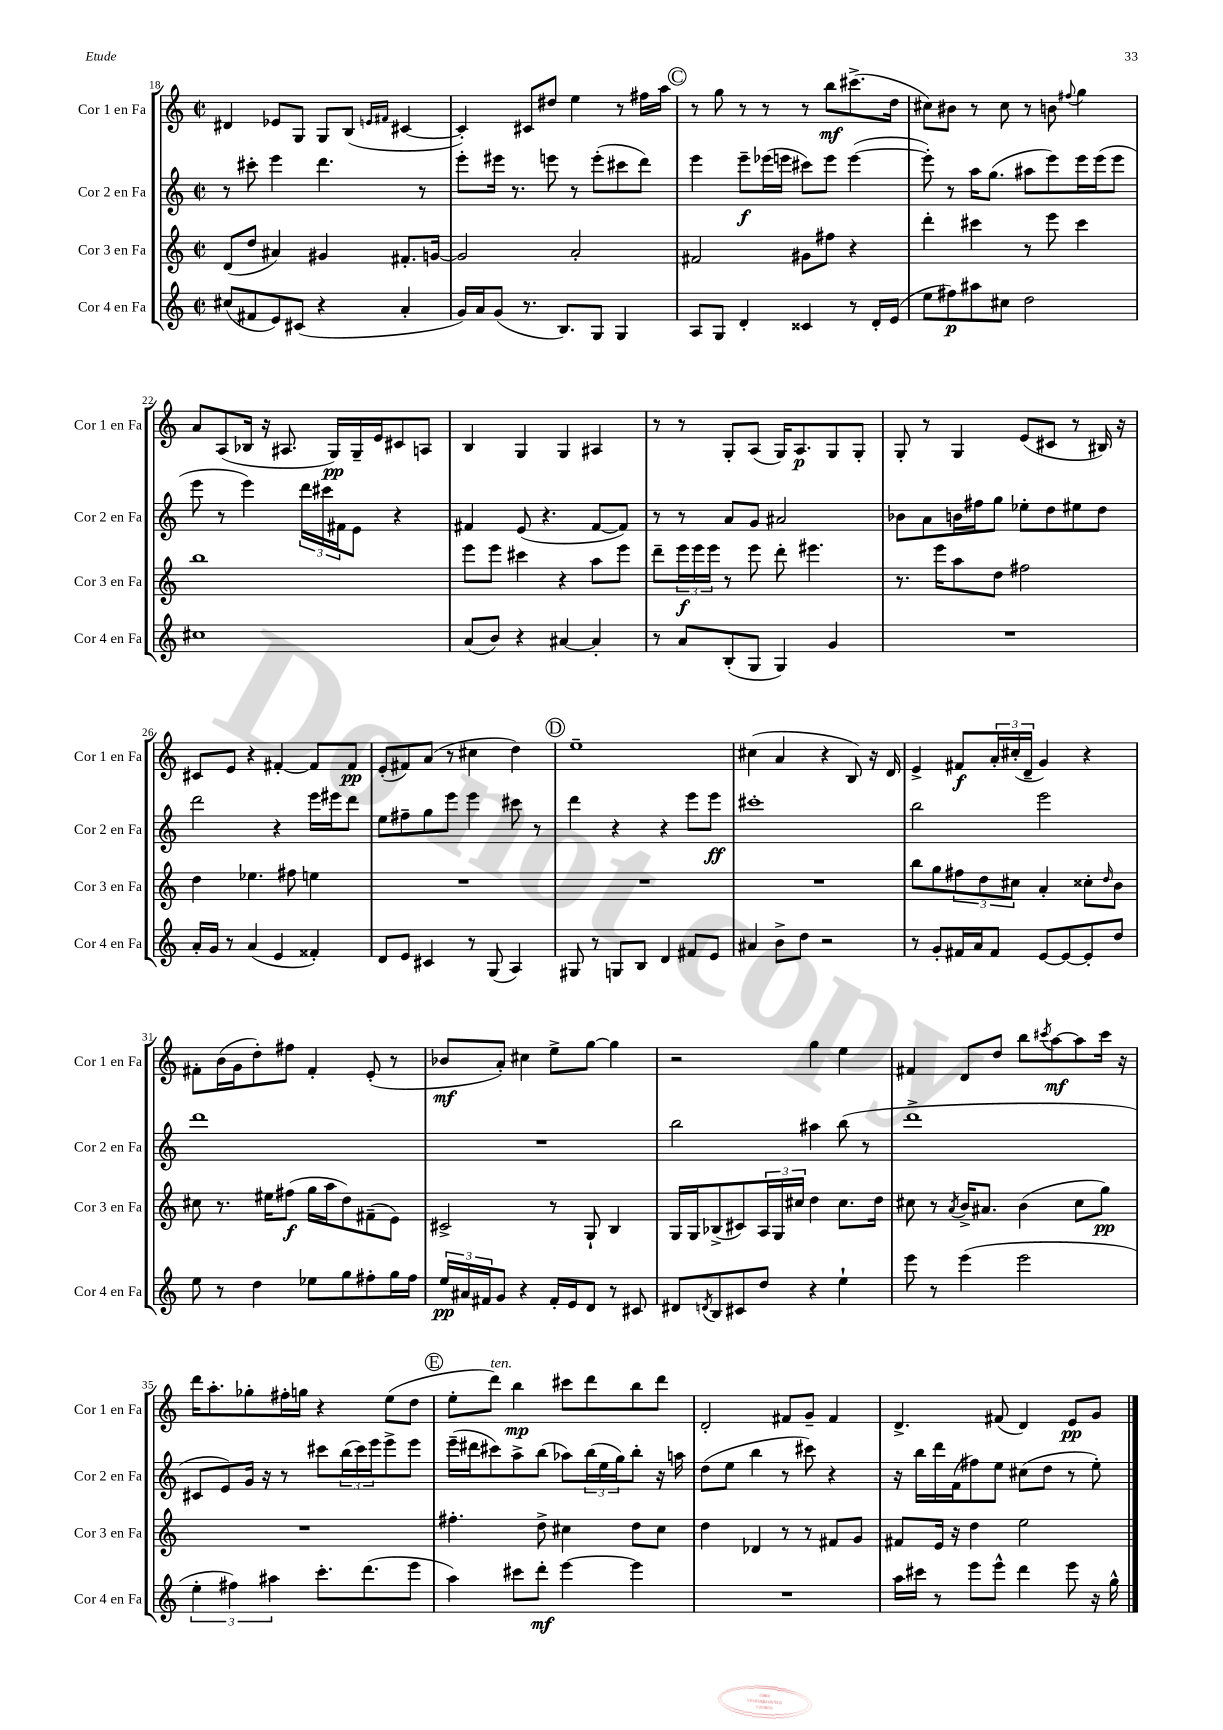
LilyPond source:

<<
\new StaffGroup <<
\new Staff = "s0" \with { instrumentName = "Cor 1 en Fa" shortInstrumentName = "Cor 1 en Fa" } {
    \clef treble \key c \major \defaultTimeSignature \time 2/2
    dis'4 ees'8 g8 g8 b8( \grace { e'16 fis'16 } cis'4~ |
    cis'4-.) cis'8 dis''8 e''4 r8 fis''16 a''16 |
    \mark \markup { \circle "C" } r8 g''8 r8 r8 r8 b''8\mf cis'''8.->( d''16 |
    cis''8) bis'8 r8 cis''8 r8 b'8 \appoggiatura { fis''8 } g''4 |
    a'8 a8( bes16 r16 ais8. g16\pp) g16-- e'16 cis'8 a8 |
    b4 g4 g4 ais4 |
    r8 r8 g8-. a8( g16) a8.\p g8 g8-. |
    g8-. r8 g4 e'8( cis'8 r8 bis16) r16 |
    cis'8 e'8 r4 fis'4~-. fis'8 fis'8\pp |
    e'8-.( fis'8) a'8( r8 cis''4 d''4) |
    \mark \markup { \circle "D" } e''1-- |
    cis''4( a'4 r4 b8) r16 d'16 |
    e'4-> fis'8\f \tuplet 3/2 { a'16-. cis''16-.( d'16-- } g'4) r4 |
    fis'8-. b'16( g'16 d''8-.) fis''8 fis'4-. e'8-.( r8 |
    bes'8\mf a'8-.) cis''4 e''8-> g''8~ g''4 |
    r2 g''4 e''4 |
    fis'4 d'8 d''8 b''8 \acciaccatura { cis'''8 } a''8~\mf a''8 cis'''16 r16 |
    d'''16 a''8.-. ges''8-. fis''16-. g''16 r4 e''8( d''8 |
    \mark \markup { \circle "E" } e''8-. d'''8^\markup { \italic "ten." }) b''4\mp cis'''8 d'''8 b''8 d'''8 |
    d'2-. fis'8 g'8-- fis'4 |
    d'4.-> fis'8( d'4) e'8\pp g'8 \bar "|." |
}
\new Staff = "s1" \with { instrumentName = "Cor 2 en Fa" shortInstrumentName = "Cor 2 en Fa" } {
    \clef treble \key c \major \defaultTimeSignature \time 2/2
    r8 cis'''8-. e'''4 d'''4. r8 |
    e'''8-. eis'''16 r8. e'''8 r8 e'''8-.( cis'''8 d'''8) |
    \mark \markup { \circle "C" } e'''4 e'''8--\f ees'''16( e'''16 cis'''8) e'''8 e'''4~( |
    e'''8-.) r8 a''16 g''8.( ais''8 e'''8) e'''16 e'''16( e'''8 |
    e'''8 r8 e'''4) \tuplet 3/2 { d'''16 cis'''16 fis'16 } e'8 r4 |
    fis'4 e'8( r4. fis'8~ fis'8) |
    r8 r8 a'8 g'8 ais'2 |
    bes'8 a'8 b'16 fis''16 g''8 ees''8-. d''8 eis''8 d''8 |
    d'''2 r4 e'''16 eis'''16 d'''8 |
    e''8 fis''8-- g''8 e'''8 e'''4 cis'''8 r8 |
    \mark \markup { \circle "D" } d'''4 r4 r4 e'''8 e'''8\ff |
    cis'''1-. |
    b''2 e'''2 |
    d'''1 |
    R1 |
    b''2 ais''4 b''8( r8 |
    d'''1-> |
    cis'8 e'8) g'16 r16 r8 cis'''8 \tuplet 3/2 { b''16( cis'''16) e'''16 } e'''8-> e'''8 |
    \mark \markup { \circle "E" } e'''16--( dis'''16 cis'''8) a''8-> b''8( aes''8) \tuplet 3/2 { b''16( e''16 g''16) } b''8-. r16 a''16 |
    d''8( e''8 b''4 r8 cis'''8) r4 |
    r16 b''16 d'''16 f'16( fis''8) e''8 cis''8( d''8 r8 e''8-.) \bar "|." |
}
\new Staff = "s2" \with { instrumentName = "Cor 3 en Fa" shortInstrumentName = "Cor 3 en Fa" } {
    \clef treble \key c \major \defaultTimeSignature \time 2/2
    d'8( d''8 ais'4) gis'4 fis'8.-. g'16~ |
    g'2 a'2-. |
    \mark \markup { \circle "C" } fis'2 gis'8 fis''8 r4 |
    d'''4-. cis'''4 r8 e'''8 cis'''4 |
    b''1 |
    e'''8 e'''8 cis'''4 r4 a''8 e'''8 |
    d'''8-- \tuplet 3/2 { e'''16\f e'''16 e'''16 } r8 e'''8 d'''8-. eis'''4. |
    r8. e'''16 a''8 d''8 fis''2 |
    d''4 ees''4. fis''8 e''4 |
    R1 |
    \mark \markup { \circle "D" } R1 |
    R1 |
    b''8 g''8 \tuplet 3/2 { fis''8 d''8 cis''8 } a'4-. cisis''8-. \grace { d''16 } b'8 |
    cis''8 r8. eis''16 fis''8\f( g''16 a''16 d''8) fis'8--( e'8) |
    cis'2-> r8 g8-! b4 |
    g16 g16 bes8->( cis'8) \tuplet 3/2 { a16 g16 cis''16 } d''4 cis''8. d''16 |
    cis''8 r8 \acciaccatura { a'8 } b'16-> ais'8. b'4( cis''8 g''8\pp) |
    R1 |
    \mark \markup { \circle "E" } fis''4.-. d''8-> cis''4 d''8 cis''8 |
    d''4 des'4 r8 r8 fis'8 g'8 |
    fis'8 e'16 r16 d''4 e''2 \bar "|." |
}
\new Staff = "s3" \with { instrumentName = "Cor 4 en Fa" shortInstrumentName = "Cor 4 en Fa" } {
    \clef treble \key c \major \defaultTimeSignature \time 2/2
    cis''8( fis'8 e'8) cis'8( r4 a'4-. |
    g'16) a'16 g'8( r8. b8.) g8 g4 |
    \mark \markup { \circle "C" } a8 g8 d'4-. cisis'4 r8 d'16-. e'16( |
    e''8 fis''8\p) ais''8 cis''8 d''2 |
    cis''1 |
    a'8( b'8) r4 ais'4~ ais'4-. |
    r8 a'8 b8-.( g8 g4) g'4 |
    R1 |
    a'16-. g'16 r8 a'4( e'4 fisis'4-.) |
    d'8 e'8 cis'4 r8 g8( a4) |
    \mark \markup { \circle "D" } gis8 r8 g8 b8 d'4 fis'8 e'8 |
    ais'4 b'8-> d''8 r2 |
    r8 g'8-. fis'16 a'16 fis'8 e'8~ e'8~ e'8-. d''8 |
    e''8 r8 d''4 ees''8 g''8 fis''8-. g''16 fis''16 |
    \tuplet 3/2 { e''16\pp ais'16 fis'16 } g'8 r4 fis'16-. e'16 d'8 r8 cis'8 |
    dis'8 \acciaccatura { d'8 } b8 cis'8 d''8 r4 e''4-! |
    e'''8 r8 e'''4( e'''2 |
    \tuplet 3/2 { e''4-. fis''4) ais''4 } c'''8.-. d'''8.( e'''8 |
    \mark \markup { \circle "E" } a''4) cis'''8 d'''8-.\mf e'''4~ e'''4 |
    R1 |
    a''16 cis'''16 r8 e'''8 e'''8-^ d'''4 e'''8 r16 g''16-^ \bar "|." |
}
>>
>>
\layout { \context { \Score currentBarNumber = #18 } }
